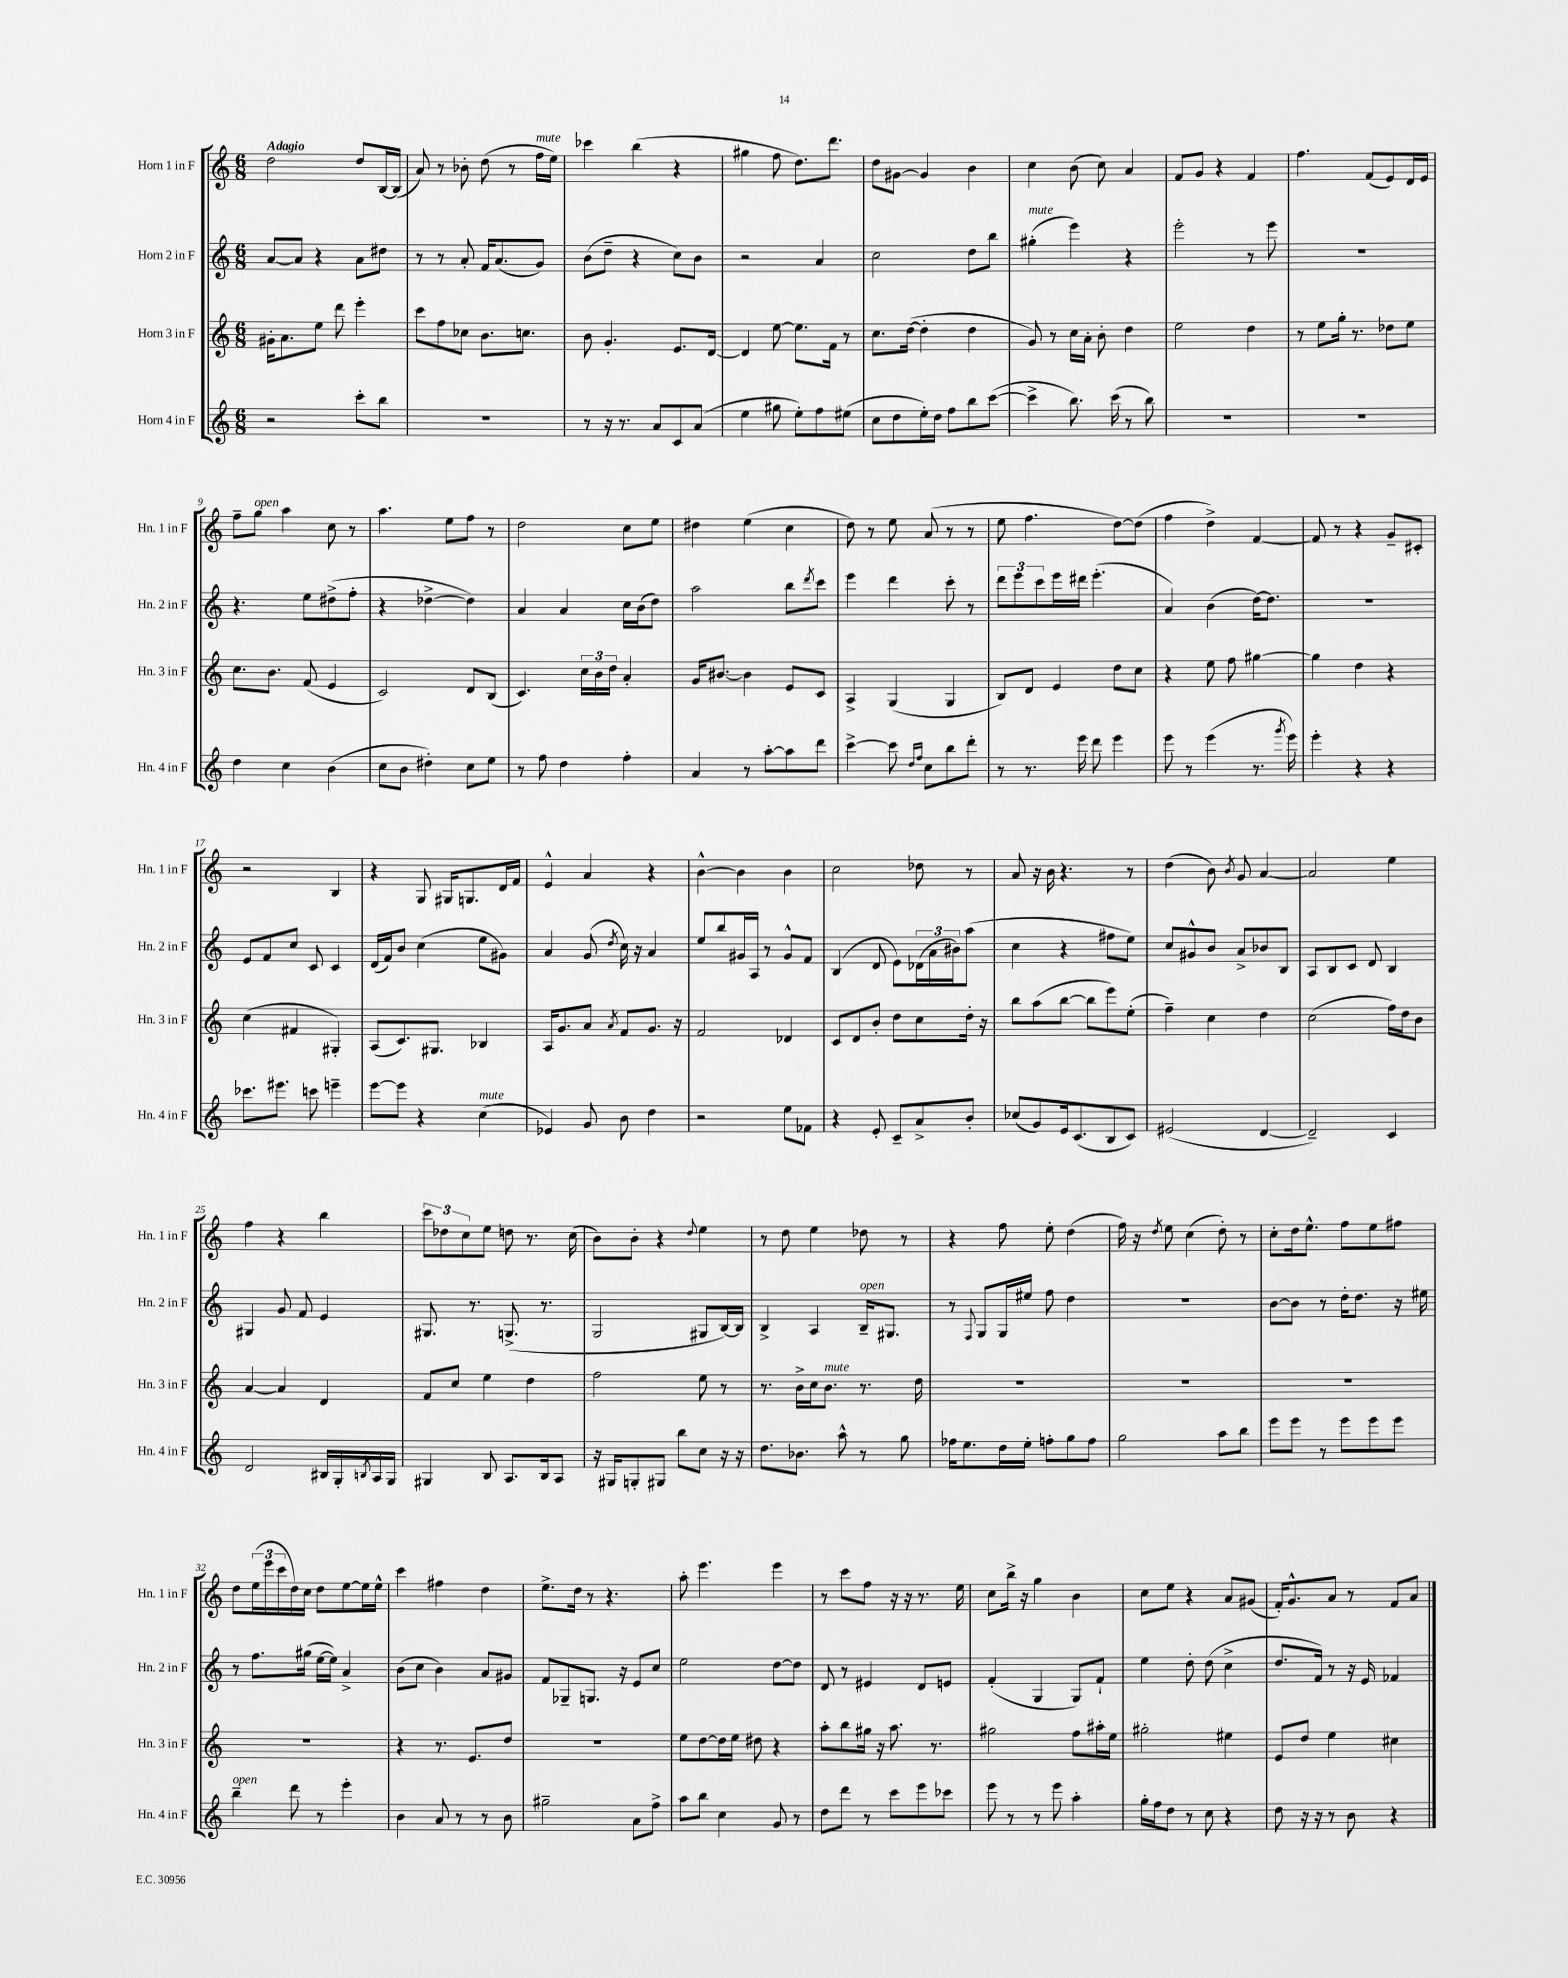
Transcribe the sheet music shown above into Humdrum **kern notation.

**kern	**kern	**kern	**kern
*staff4	*staff3	*staff2	*staff1
*clefG2	*clefG2	*clefG2	*clefG2
*k[]	*k[]	*k[]	*k[]
*M6/8	*M6/8	*M6/8	*M6/8
2r	16g#'	[8a	2dd
.	8.a	.	.
.	.	8a]	.
.	8ee	4r	.
.	8ddd	.	.
8ccc'	4eee'	8a	8dd
8bb	.	8dd#	[16B
.	.	.	(16B]
=	=	=	=
2.r	8ccc	8r	8a)
.	8ff	8r	8r
.	8cc-	8a'	8b-'
.	8.b	16f	(8dd
.	.	(8.a	.
.	.	.	8r
.	8.cc	.	.
.	.	8g)	16ff
.	.	.	16ee)
=	=	=	=
8r	8b	(8b	4ccc-
16r	4.g'	8dd~	.
8.r	.	.	.
.	.	4r	(4bb
8a	.	.	.
8c	8.e	8cc)	4r
(8a	.	8b	.
.	[16d	.	.
=	=	=	=
4ee	4d]	2r	4gg#
8gg#	[8ee	.	8ff
8ee')	8.ee]	.	8.dd)
8ff	.	4a	.
.	16f	.	8.ddd
(8ee#	8r	.	.
=	=	=	=
8cc	8.cc	2cc	8dd
8dd	.	.	[8g#
.	([16dd	.	.
16ee')	4dd']	.	4g#]
16dd	.	.	.
8ff	.	.	.
8bb	4dd	8dd	4b
([8ccc	.	8bb	.
=	=	=	=
4ccc^]	8g)	(4gg#'	4cc
.	8r	.	.
8.bb)	16cc	4eee)	(8b
.	16a'	.	.
.	8b'	.	8cc)
(16ccc	.	.	.
8r	4dd	4r	4a
8bb)	.	.	.
=	=	=	=
2.r	2ee	2eee'	8f
.	.	.	8g
.	.	.	4r
.	4dd	8r	4f
.	.	8eee	.
=	=	=	=
2.r	8r	2.r	4.ff
.	8ee	.	.
.	16gg'	.	.
.	8.r	.	.
.	.	.	(8f
.	8dd-	.	8e)
.	8ee	.	16d
.	.	.	16e
=	=	=	=
4dd	8.cc	4.r	8ff~
.	.	.	8gg
.	8.b	.	.
4cc	.	.	4aa
.	(8f	8ee	.
(4b	4e	(8dd#^	8cc
.	.	8ff'	8r
=	=	=	=
8cc	2c)	4r	4.aa
8b	.	.	.
4dd#')	.	[4dd-^	.
.	.	.	8ee
8cc	8d	4dd-])	8ff
8ee	(8B	.	8r
=	=	=	=
8r	4.c)	4a	2dd
8ff	.	.	.
4dd	.	4a	.
.	24cc	.	.
.	24b	.	.
.	24dd	.	.
4ff'	4a'	16cc	8cc
.	.	(16b	.
.	.	8dd)	8ee
=	=	=	=
4a	16g	2aa	4dd#
.	[8.b#	.	.
8r	4b#]	.	(4ee
[8aa'	.	.	.
8aa]	8e	8bb	4cc
.	.	8qddd	.
8ddd	8c	8ccc	.
=	=	=	=
[4ccc^	4A^	4eee	8dd)
.	.	.	8r
8ccc]	(4G	4ddd	8ee
16qqdd	.	.	.
16qqff	.	.	.
8cc	.	.	(8a
8bb	4G	8ccc'	8r
8ddd'	.	8r	8r
=	=	=	=
8r	8B)	12ddd	8ee
.	.	12eee	.
8.r	8d	.	4.ff
.	.	12ccc	.
.	4e	16eee	.
16eee	.	16ddd#	.
8ddd	.	(4.eee'	.
4eee	8dd	.	[8dd)
.	8cc	.	(8dd]
=	=	=	=
8eee	4r	4a)	4ff
8r	.	.	.
(4eee	8ee	(4b	4dd^)
.	8ff	.	.
8.r	[4gg#	[16dd)	[4f
.	.	8.dd]	.
8qggg	.	.	.
16eee)	.	.	.
=	=	=	=
4eee'	4gg#]	2.r	8f]
.	.	.	8r
4r	4dd	.	4r
4r	4r	.	8g~
.	.	.	8c#'
=	=	=	=
8.ccc-	(4cc	8e	2r
.	.	8f	.
8.eee#	.	.	.
.	4f#	8cc	.
8ccc	.	8c	.
4eee~	4G#')	4c	4B
=	=	=	=
[8eee	(8A	(16d	4r
.	.	16f)	.
8eee]	8.c)	8b	.
4r	.	(4cc	8G
.	8.G#	.	.
.	.	.	16G#
.	.	.	8.G
(4cc	4B-	8ee	.
.	.	8g#)	16d
.	.	.	16f
=	=	=	=
4e-)	16A	4a	4e^^
.	8.g	.	.
8g	8a	(8g	4a
.	8qa	8qdd	.
8b	8f	16cc)	.
.	.	16r	.
4dd	8.g	4a	4r
.	16r	.	.
=	=	=	=
2r	2f	8ee	[4b^^
.	.	8bb	.
.	.	16g#	4b]
.	.	16A	.
.	.	8r	.
8ee	4d-	8g#^^	4b
8f-	.	8f	.
=	=	=	=
4r	8c	(4B	2cc
.	8d	.	.
8e'	8b'	8d	.
8c~	8dd	8e)	.
8a^	8cc	(24d-	8dd-
.	.	24a	.
.	.	24b#)	.
8b'	16dd'	(8aa	8r
.	16r	.	.
=	=	=	=
(8cc-	8bb	4cc	8a
8g)	(8aa	.	16r
.	.	.	16b
16e	[8bb	4r	4.r
(8.c	.	.	.
.	8bb]	.	.
8B	8eee)	8ff#	.
8c)	(8ee'	8ee)	8r
=	=	=	=
(2e#	4ff~)	8cc	(4dd
.	.	8g#^^	.
.	4cc	8b	8b)
.	.	.	8qb
.	.	8a^	8g
[4d	4dd	8b-	[4a
.	.	8B	.
=	=	=	=
2d~])	(2cc	8A	2a]
.	.	8B	.
.	.	8c	.
.	.	8d	.
4c	16ff)	4B	4ee
.	16dd	.	.
.	8b	.	.
=	=	=	=
2d	[4a	4G#	4ff
.	4a]	8g	4r
.	.	8f	.
16B#	4d	4e	4bb
16G'	.	.	.
8qB	.	.	.
16A	.	.	.
16G	.	.	.
=	=	=	=
4G#	8f	8.G#	12ccc
.	.	.	12dd-
.	8cc	.	.
.	.	.	12cc
.	.	8.r	.
8B	4ee	.	8ee
8.A	.	(8.G^	8dd
.	4dd	.	8.r
16B	.	8.r	.
8A	.	.	.
.	.	.	(16cc
=	=	=	=
16r	2ff	2G	8b)
16G#	.	.	.
8G'	.	.	8b'
8G#	.	.	4r
8bb	.	.	.
.	.	.	8qqdd
8cc	8ee	8G#	4ee
16r	8r	[16B)	.
16r	.	16B]	.
=	=	=	=
8.dd	8.r	4B^	8r
.	.	.	8dd
8.b-	16b^	.	.
.	16cc	4A	4ee
.	8.b	.	.
8aa^^	.	.	.
8r	8.r	16B~	8dd-
.	.	8.G#	.
8gg	.	.	8r
.	16dd	.	.
=	=	=	=
16ff-	2.r	8r	4r
8.ee	.	.	.
.	.	8qqF	.
.	.	8G	.
16dd	.	16G	8ff
16ee'	.	16ee#	.
8ff'	.	8ff	8ee'
8gg	.	4dd	(4dd
8ff	.	.	.
=	=	=	=
2gg	2.r	2.r	16ff)
.	.	.	16r
.	.	.	8qdd
.	.	.	8ee
.	.	.	(4cc
8aa	.	.	8dd')
8bb	.	.	8r
=	=	=	=
8eee	2.r	[8b	8cc'
8eee	.	8b]	16dd
.	.	.	8.ee^^
8r	.	8r	.
8eee	.	16dd'	8ff
.	.	8.dd	.
8eee	.	.	8ee
8eee	.	16r	8ff#
.	.	16ee#	.
=	=	=	=
4bb~	2.r	8r	8dd
.	.	8.ff	(24ee
.	.	.	24eee
.	.	.	24ccc
8ddd	.	.	16dd)
.	.	(16gg#	16cc
8r	.	[16ee	8dd
.	.	16ee])	.
4eee'	.	4a^	[8ee
.	.	.	16ee]
.	.	.	16ee^^
=	=	=	=
4b	4r	(8b	4ccc
.	.	8cc	.
8a	8.r	4b)	4ff#
8r	.	.	.
.	8.e	.	.
8r	.	8a	4dd
8b	8dd	8g#	.
=	=	=	=
2gg#~	2.r	8f	8.ee^
.	.	8G-~	.
.	.	.	16dd
.	.	8.G	8r
.	.	.	4.r
.	.	16r	.
8a	.	8e	.
8ff^	.	8cc	.
=	=	=	=
8aa	8ee	2ee	8aa'
8bb	[8dd	.	4.eee
4cc	16dd]	.	.
.	16ee	.	.
.	8dd#	.	.
8g	4r	[8dd	4eee
8r	.	8dd]	.
=	=	=	=
8dd	8aa'	8d	8r
8ddd	8bb	8r	8ccc
8r	16gg#	4e#	8ff
.	16r	.	.
8ccc	8.aa	.	16r
.	.	.	16r
8eee	.	8d	8.r
.	8.r	.	.
8ccc-	.	8e	.
.	.	.	16ee
=	=	=	=
8eee	2gg#	(4f'	8cc
8r	.	.	16bb^
.	.	.	16r
8r	.	4G	4gg
8eee	.	.	.
4aa'	8ff	8G)	4b
.	16aa#'	8f`	.
.	16ee	.	.
=	=	=	=
16gg'	2gg#'	4ee	8cc
16ff	.	.	.
8dd	.	.	8ee
8r	.	8dd'	4r
8cc	.	(8dd	.
4r	4ee#	4cc^	8a
.	.	.	(8g#
=	=	=	=
8dd	8e	8.dd	16f')
.	.	.	8.g^^
16r	8dd	.	.
16r	.	16f)	.
8r	4ee	8r	8a
8b	.	16r	8r
.	.	16e	.
4r	4cc#	4f-	8f
.	.	.	8a
==	==	==	==
*-	*-	*-	*-
